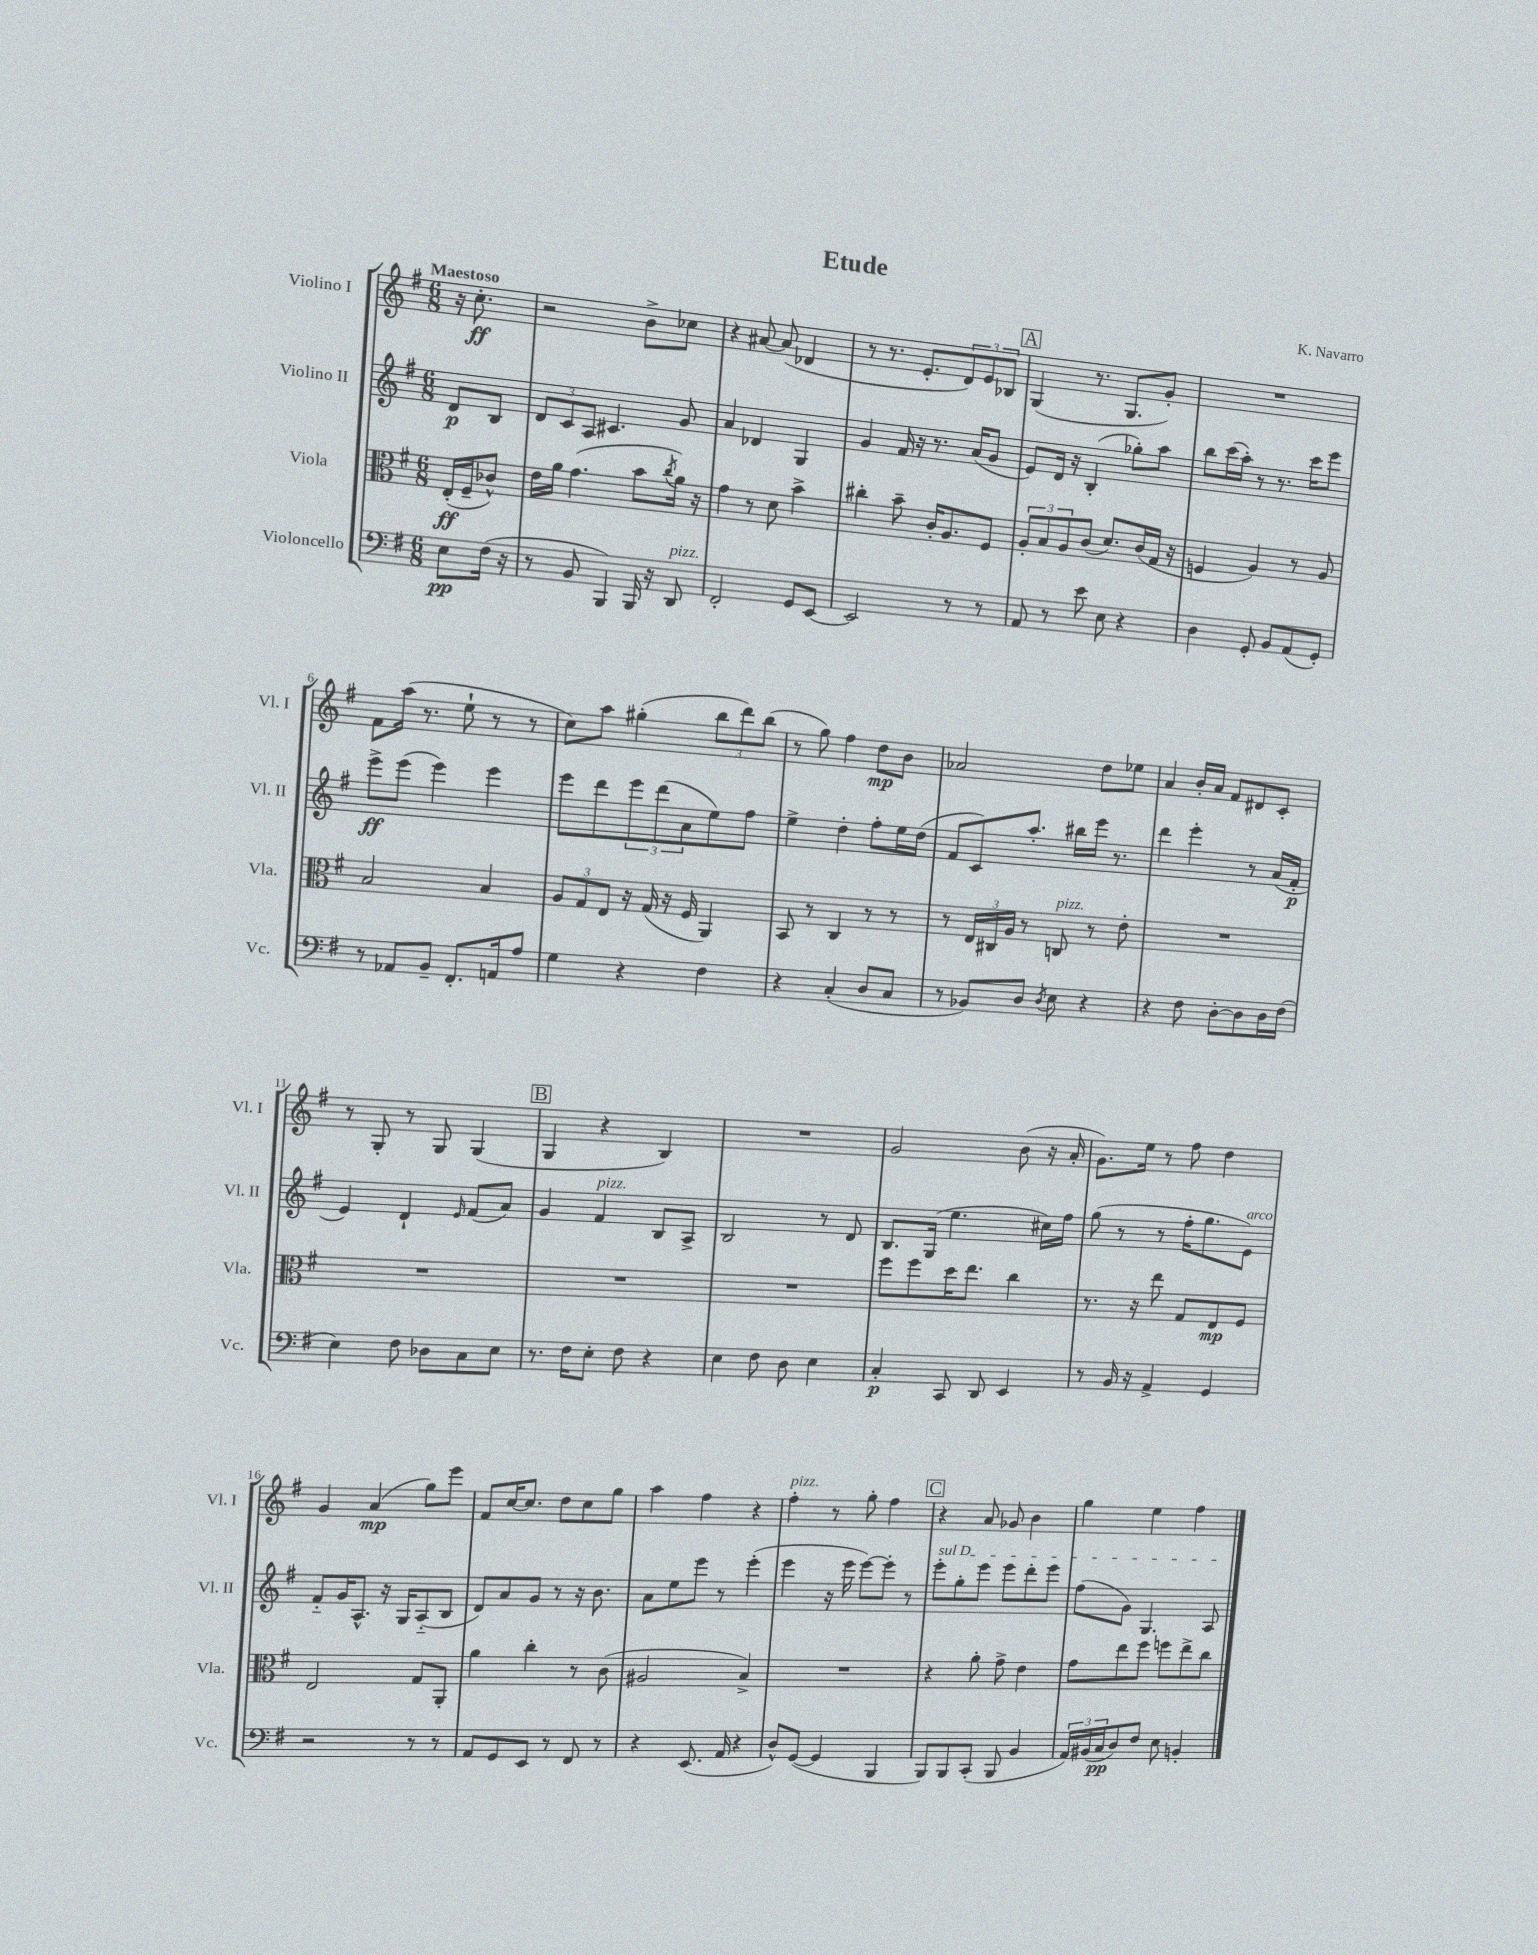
\header { title = "Etude" composer = "K. Navarro" }
<<
\new StaffGroup <<
\new Staff = "s0" \with { instrumentName = "Violino I" shortInstrumentName = "Vl. I" } {
    \clef treble \key g \major \numericTimeSignature \time 6/8 \partial 4 \tempo "Maestoso"
    r16 c''8.-.\ff |
    r2 b'8-> ces''8 |
    r4 ais'8~ ais'8( des'4 |
    r8 r8. e'8.-. \tuplet 3/2 { d'8) e'8 bes8 } |
    \mark \markup { \box "A" } g4( r8. g8. g'8-.) |
    R2. |
    fis'8 a''16( r8. e''8-! r8 r8 |
    c''8) a''8 gis''4-.( \tuplet 3/2 { b''8 d'''8) b''8( } |
    r8 g''8) fis''4 d''8\mp b'8 |
    aes'2 d''8 ees''8 |
    a'4 b'16-. a'16 fis'8 dis'8 c'8-. |
    r8 g8-. r8 g8 g4( |
    \mark \markup { \box "B" } g4 r4 b4) |
    R2. |
    g'2 b'8( r16 a'16-. |
    g'8.) e''16 r8 fis''8 d''4 |
    g'4 a'4\mp( g''8) e'''8 |
    fis'8 c''16~ c''8. d''8 c''8 g''8 |
    a''4 fis''4 r4 |
    fis''4-.^\markup { \italic "pizz." } r8 g''8-. fis''4 |
    \mark \markup { \box "C" } r4 a'8 ges'8 b'4 |
    g''4 e''4 fis''4 \bar "|." |
}
\new Staff = "s1" \with { instrumentName = "Violino II" shortInstrumentName = "Vl. II" } {
    \clef treble \key g \major \numericTimeSignature \time 6/8 \partial 4
    d'8\p b8 |
    \tuplet 3/2 { d'8 c'8 a8 } cis'4. g'8 |
    a'4 des'4 g4 |
    g'4 fis'16 r16 r8. a'16( g'8 |
    \mark \markup { \box "A" } e'8) d'16 r16 b4-.( ges''8-.) a''8 |
    b''8 c'''16( a''16-.) r8 r8. c'''16 e'''8 |
    e'''8->\ff e'''8( e'''4) e'''4 |
    e'''8 d'''8 \tuplet 3/2 { e'''8 d'''8( a'8 } e''8) fis''8 |
    e''4-> d''4-. fis''8-. e''16 d''16( |
    fis'8 c'8) a''8.-. bis''16 e'''16 r8. |
    d'''4 e'''4-. r8 a'16( fis'16-.\p |
    e'4) d'4-! \grace { e'16 } fis'8( a'8) |
    \mark \markup { \box "B" } g'4 fis'4^\markup { \italic "pizz." } b8 a8-> |
    b2 r8 d'8 |
    b8. g16( e''4. cis''16) fis''16 |
    g''8( r8 r8 fis''16-. g''8. e'8^\markup { \italic "arco" }) |
    fis'8-_ g'16 a8.-^ r16 g16 a8-_( b8 |
    d'8) a'8 g'8 r8 r16 b'8. |
    a'8 e''8 e'''8 r8 e'''4-.( |
    e'''4 r16 e'''16 e'''8~) e'''8-. r8 |
    \mark \markup { \box "C" } \once \override TextSpanner.bound-details.left.text = \markup { \italic "sul D" } e'''8-.\startTextSpan g''8-. e'''8 e'''8 d'''8-. e'''8 |
    fis''8( g'8) g4. a8\stopTextSpan \bar "|." |
}
\new Staff = "s2" \with { instrumentName = "Viola" shortInstrumentName = "Vla." } {
    \clef alto \key g \major \numericTimeSignature \time 6/8 \partial 4
    e16-.\ff( fis16-- ces'8-^) |
    e'16 a'16 g'4.( b'8 \acciaccatura { c''8 } a'16) r16 |
    g'4 r8 d'8 b'4-> |
    cis''4-. b'8-- c'16-. a8. fis8 |
    \mark \markup { \box "A" } \tuplet 3/2 { a8-. b8 a8 } c'8( d'8.) c'16( g16 r16 |
    f4 a4) r8 a8 |
    b2 b4 |
    \tuplet 3/2 { a8 g8 e8 } r16 g16( r16 fis16 a,4) |
    b,8 r8 c4 r8 r8 |
    r8 \tuplet 3/2 { e16 cis16 a16 } r8 c8^\markup { \italic "pizz." } r8 e'8-. |
    R2. |
    R2. |
    \mark \markup { \box "B" } R2. |
    R2. |
    fis''8 fis''8 d''16 e''8. c''4 |
    r8. r16 e''8 g8 e8\mp fis8 |
    e2 g8 a,8-. |
    a'4 c''4-. r8 c'8( |
    ais2 b4->) |
    R2. |
    \mark \markup { \box "C" } r4 a'8-. g'8-> e'4 |
    g'8 e''8 fis''8 f''8 e''8-> c''8 \bar "|." |
}
\new Staff = "s3" \with { instrumentName = "Violoncello" shortInstrumentName = "Vc." } {
    \clef bass \key g \major \numericTimeSignature \time 6/8 \partial 4
    e8\pp fis16( r16 |
    r8 b,8 b,,4) b,,16 r16 d,8^\markup { \italic "pizz." } |
    fis,2-. g,8 e,8~ |
    e,2 r8 r8 |
    \mark \markup { \box "A" } a,8 r8 e'8 e8 r4 |
    d4 g,8-. b,8 a,8( g,8-.) |
    r8 aes,8 b,8-- fis,8.-. a,16 a8 |
    g4 r4 fis4 |
    r4 c4-.( d8 c8 |
    r8 bes,8) d8 \acciaccatura { d8 } e8 r4 |
    r4 fis8 d8~-. d8 d16 fis16( |
    e4) fis8 des8 c8 e8 |
    \mark \markup { \box "B" } r8. fis16 e8-. fis8 r4 |
    e4 fis8 d8 e4 |
    c4-.\p c,8 d,8 e,4 |
    r8 b,16 r16 a,4-> g,4 |
    r2 r8 r8 |
    a,8 g,8 e,8 r8 fis,8 r8 |
    r4 e,8.( a,16 r4 |
    d8-^) g,8~( g,4 b,,4 |
    \mark \markup { \box "C" } b,,8) b,,8 c,8-.( b,,8 b,4 |
    \tuplet 3/2 { a,16) bis,16( c16\pp } d8) fis8 e8 b,4-. \bar "|." |
}
>>
>>
